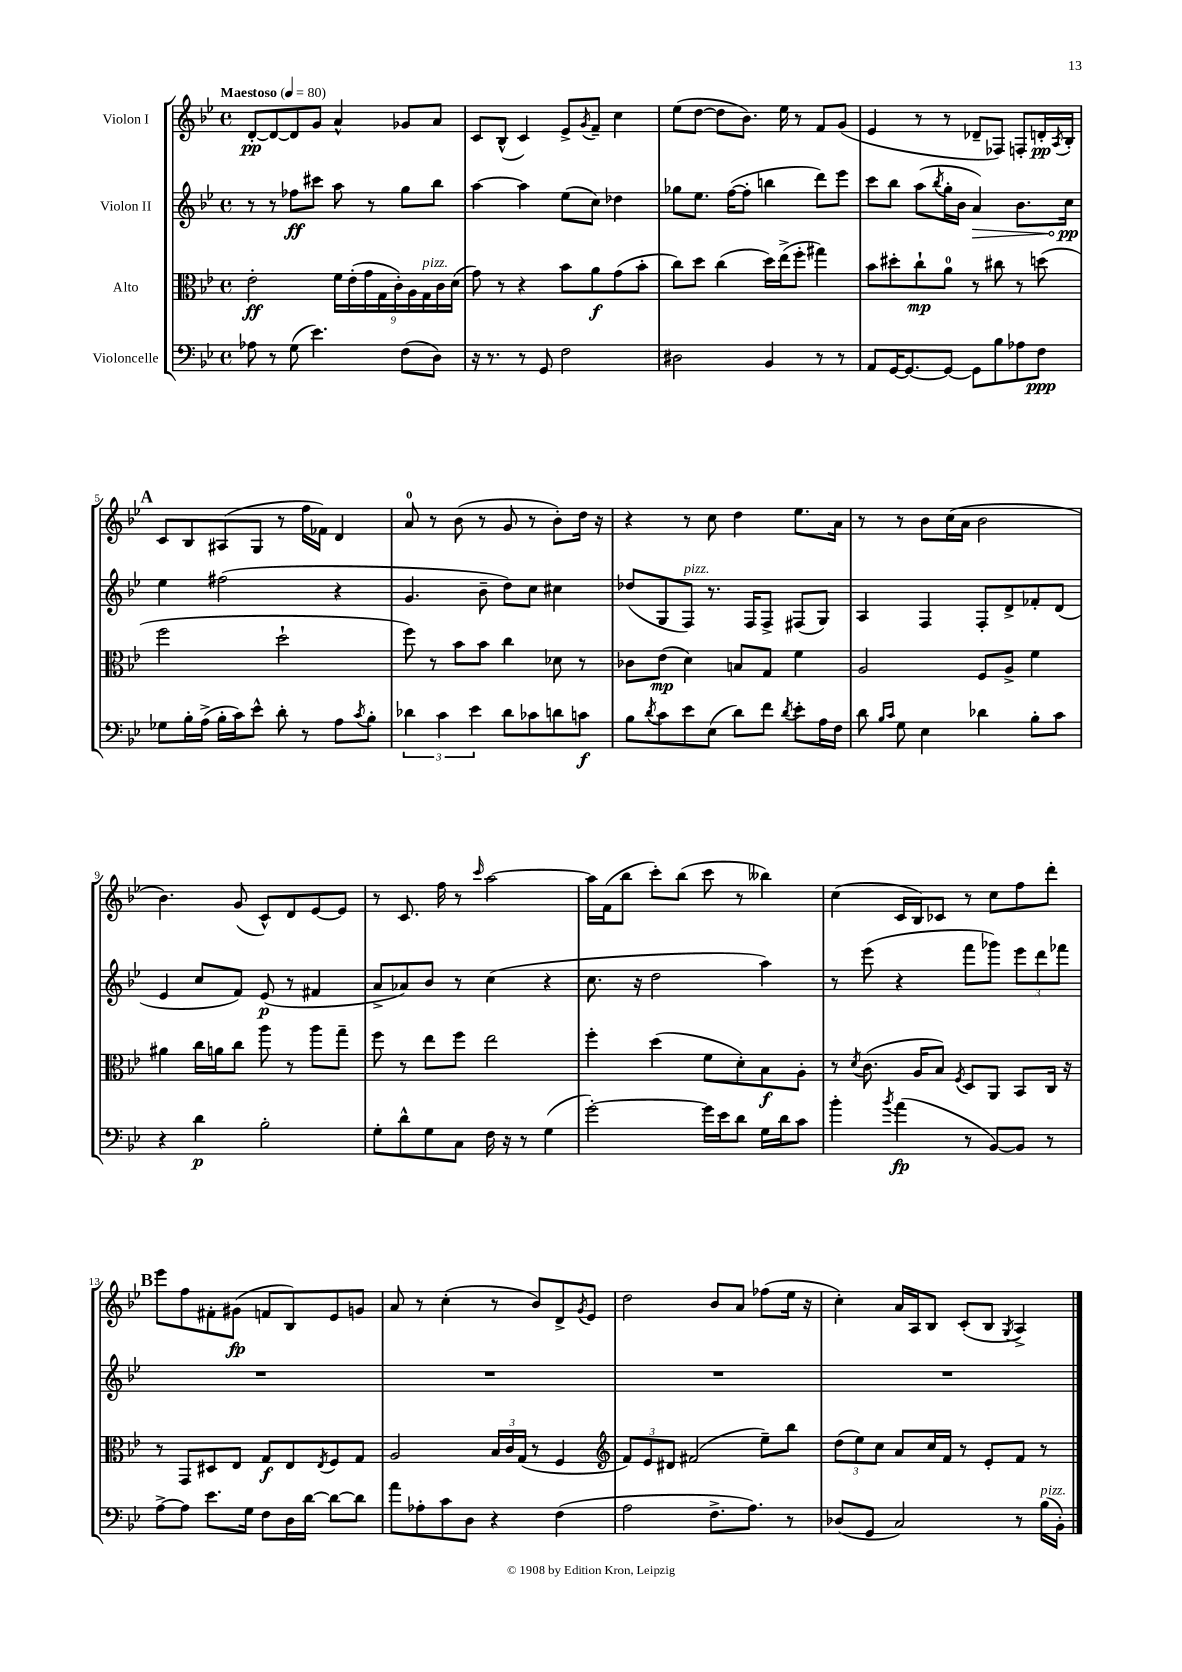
<<
\new StaffGroup <<
\new Staff = "s0" \with { instrumentName = "Violon I" } {
    \clef treble \key bes \major \defaultTimeSignature \time 4/4 \tempo "Maestoso" 4 = 80
    d'8~-.\pp d'8~ d'8 g'8 a'4-^ ges'8 a'8 |
    c'8 bes8-^( c'4) ees'8-> \acciaccatura { g'8 } f'8-- c''4 |
    ees''8( d''8~ d''8 bes'8.) ees''16 r8 f'8 g'8( |
    ees'4 r8 r8 des'8-- fes8) f8-. d'16-.\pp \acciaccatura { a8 } bes16-. |
    \mark \markup { \bold "A" } c'8 bes8 ais8( g8 r8 f''16 fes'16) d'4 |
    a'8-0 r8 bes'8( r8 g'8 r8 bes'8-.) d''16 r16 |
    r4 r8 c''8 d''4 ees''8. a'16 |
    r8 r8 bes'8 c''16( a'16 bes'2 |
    bes'4.) g'8( c'8-^) d'8 ees'8~ ees'8 |
    r8 c'8. f''16 r8 \grace { c'''16 } a''2~ |
    a''16 f'16( bes''8 c'''8-.) bes''8( c'''8 r8 beses''4) |
    c''4( c'16 bes16) ces'8 r8 c''8 f''8 d'''8-. |
    \mark \markup { \bold "B" } ees'''8 f''8 fis'8-. gis'8\fp( f'8 bes8) ees'8 g'8 |
    a'8 r8 c''4-.( r8 bes'8) d'8-> \acciaccatura { g'8 } ees'8 |
    d''2 bes'8 a'8 fes''8( ees''16 r16 |
    c''4-.) a'16 a16 bes8 c'8-.( bes8 \acciaccatura { g8 } a4->) \bar "|." |
}
\new Staff = "s1" \with { instrumentName = "Violon II" } {
    \clef treble \key bes \major \defaultTimeSignature \time 4/4
    r8 r8 fes''8\ff cis'''8 a''8 r8 g''8 bes''8 |
    a''4~ a''4 ees''8( c''8) des''4 |
    ges''8 ees''8. f''16~( f''8-. b''4 d'''8) ees'''8 |
    c'''8 bes''8 a''8( \acciaccatura { bes''8 } g''16-. bes'16 \once \override Hairpin.circled-tip = ##t a'4\>) bes'8. c''16\pp\! |
    \mark \markup { \bold "A" } ees''4 fis''2( r4 |
    g'4. bes'8-- d''8) c''8 cis''4 |
    des''8( g8 f8^\markup { \italic "pizz." }) r8. f16 f8-> fis8( g8) |
    a4 f4 f8-. d'8-> fes'8-. d'8( |
    ees'4 c''8 f'8) ees'8\p( r8 fis'4 |
    a'8-> aes'8) bes'8 r8 c''4( r4 |
    c''8. r16 d''2 a''4) |
    r8 ees'''8( r4 f'''8 ges'''8) \tuplet 3/2 { ees'''8 d'''8 fes'''8 } |
    \mark \markup { \bold "B" } R1 |
    R1 |
    R1 |
    R1 \bar "|." |
}
\new Staff = "s2" \with { instrumentName = "Alto" } {
    \clef alto \key bes \major \defaultTimeSignature \time 4/4
    ees'2-.\ff \tuplet 9/8 { f'16 ees'16-.( g'16 g16 c'16-.) a16 g16^\markup { \italic "pizz." } c'16 d'16( } |
    g'8) r8 r4 bes'8 a'8\f g'8( bes'8-. |
    c''8) d''8 c''4( d''16) ees''16->( f''8-. gis''4) |
    bes'8 dis''8-. c''8-!\mp a'8-0 r8 cis''8 r8 d''8( |
    \mark \markup { \bold "A" } f''2 d''2-! |
    f''8) r8 bes'8 bes'8 c''4 des'8 r8 |
    ces'8 ees'8\mp( d'4) b8 g8 f'4 |
    a2 f8 a8-> f'4 |
    ais'4 c''16 a'16 c''8 a''8 r8 a''8 g''8-- |
    f''8 r8 ees''8 f''8 ees''2 |
    f''4-. d''4( f'8 d'8-.) bes8\f a8-. |
    r8 \acciaccatura { d'8 } c'8.( a16 bes8) \acciaccatura { f8 } d8 a,8 bes,8 c16 r16 |
    \mark \markup { \bold "B" } r8 g,8 dis8 ees8 g8\f ees8 \acciaccatura { ees8 } f8 g8 |
    a2 \tuplet 3/2 { bes16 c'16 g16( } r8 f4 |
    \clef treble \tuplet 3/2 { f'8) ees'8 dis'8 } fis'2( ees''8--) bes''8 |
    \tuplet 3/2 { d''8( ees''8) c''8 } a'8 c''16 f'16 r8 ees'8-. f'8 r8 \bar "|." |
}
\new Staff = "s3" \with { instrumentName = "Violoncelle" } {
    \clef bass \key bes \major \defaultTimeSignature \time 4/4
    aes8 r8 g8( ees'4.) f8( d8) |
    r16 r8. r8 g,8 f2 |
    dis2 bes,4 r8 r8 |
    a,8 g,16~ g,8.~ g,8~ g,8 bes8 aes8 f8\ppp |
    \mark \markup { \bold "A" } ges8 bes16-. a16->( bes16-. c'16) ees'8-^ d'8-. r8 a8 \acciaccatura { c'8 } bes8-. |
    \tuplet 3/2 { des'4 c'4 ees'4 } des'8 ces'8 d'8 c'8\f |
    bes8 \acciaccatura { d'8 } c'8 ees'8 ees8( d'8) f'8 \acciaccatura { d'8 } ees'8-. a16 f16 |
    d'8 \grace { bes16 c'16 } g8 ees4 des'4 bes8-. c'8 |
    r4 d'4\p bes2-. |
    g8-. d'8-^ g8 c8 f16 r16 r8 g4( |
    g'2~-.) g'16 ees'16 d'8 g16 d'16 c'8 |
    bes'4-. \acciaccatura { bes'8 } a'4\fp( r8 bes,8~) bes,8 r8 |
    \mark \markup { \bold "B" } a8~-> a8 ees'8. g16 f8 d16 d'16~ d'8~ d'8 |
    a'8 aes8-. c'8 d8 r4 f4( |
    a2 f8.-> a8.) r8 |
    des8( g,8 c2) r8 bes16^\markup { \italic "pizz." }( bes,16-.) \bar "|." |
}
>>
>>
